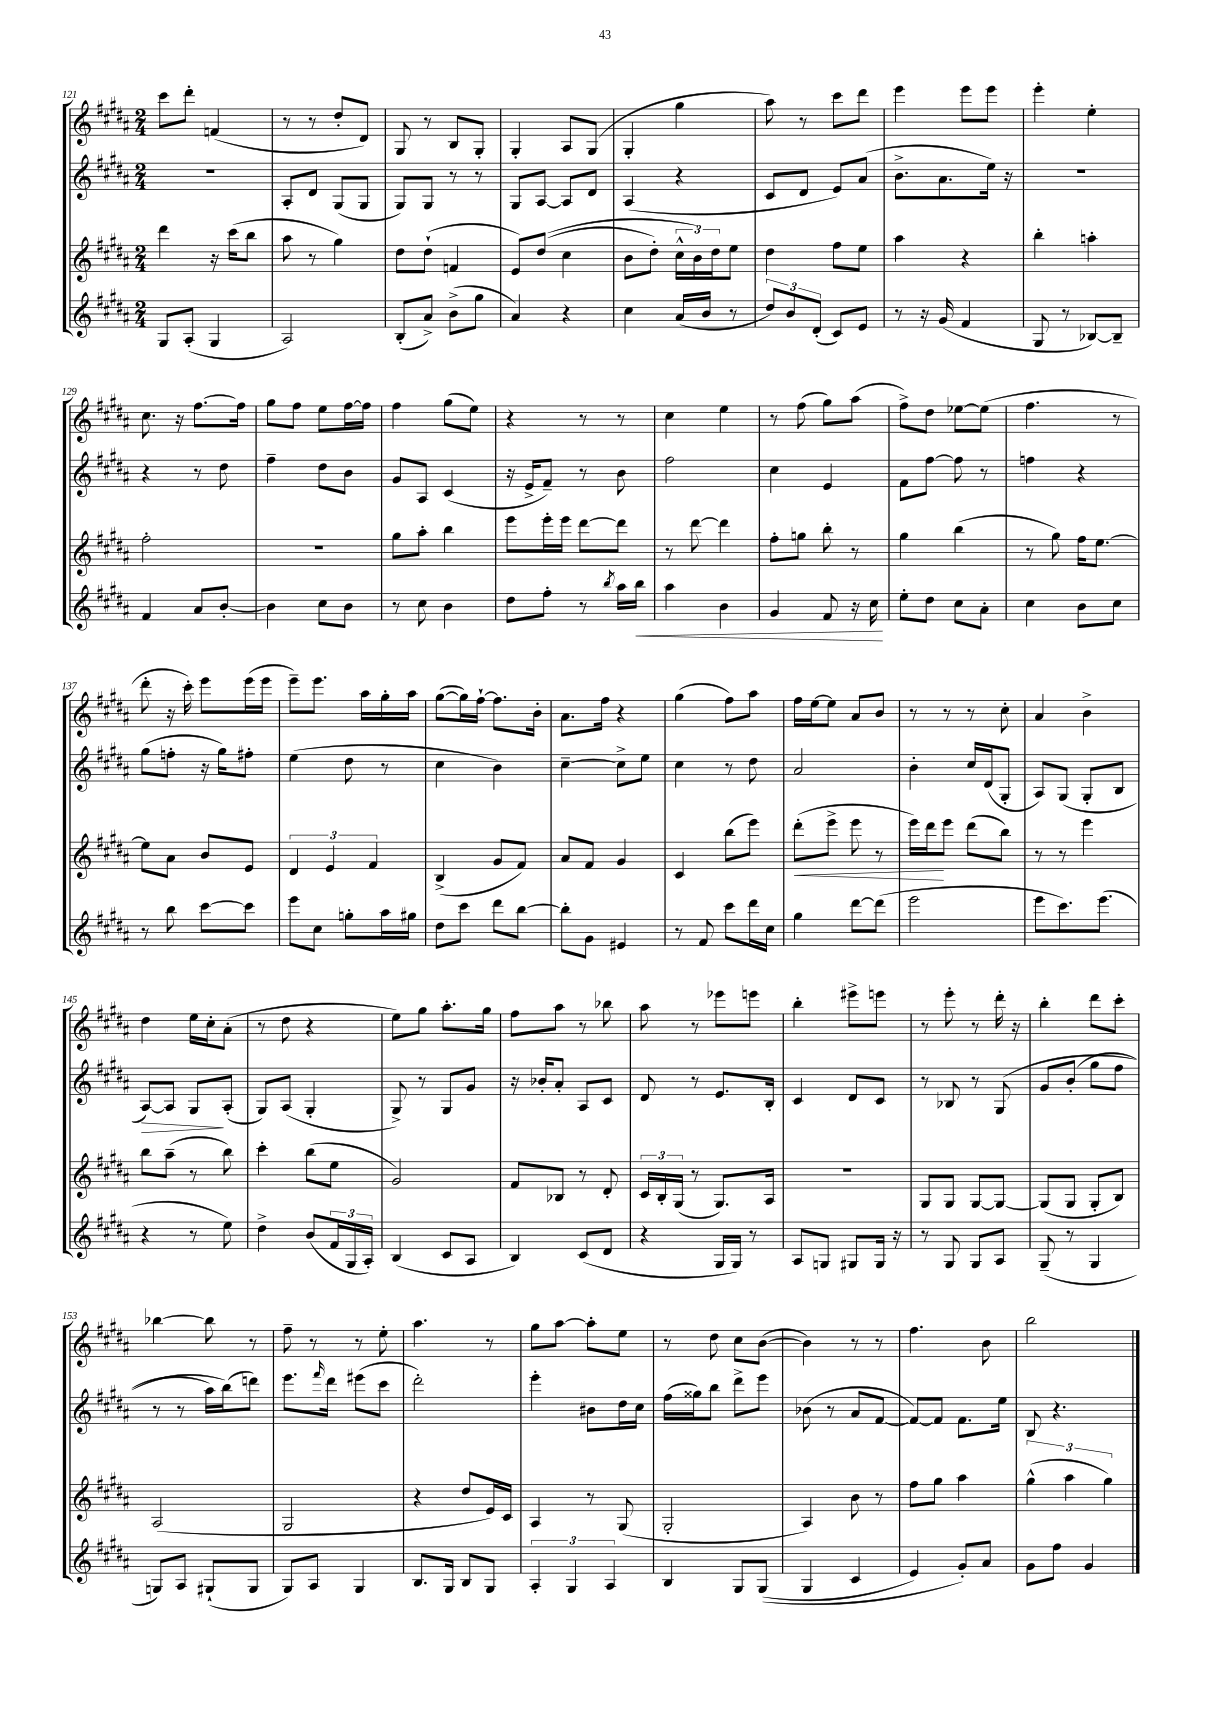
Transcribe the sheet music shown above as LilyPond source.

<<
\new StaffGroup <<
\new Staff = "s0" {
    \clef treble \key b \major \numericTimeSignature \time 2/4
    cis'''8 dis'''8-. f'4( |
    r8 r8 dis''8-. dis'8) |
    gis8 r8 b8 gis8-. |
    gis4-. ais8 gis8( |
    gis4-. gis''4 |
    ais''8) r8 cis'''8 dis'''8 |
    e'''4 e'''8 e'''8 |
    e'''4-. e''4-. |
    cis''8. r16 fis''8.~ fis''16 |
    gis''8 fis''8 e''8 fis''16~ fis''16 |
    fis''4 gis''8( e''8) |
    r4 r8 r8 |
    cis''4 e''4 |
    r8 fis''8( gis''8) ais''8( |
    fis''8->) dis''8 ees''8~ ees''8( |
    fis''4. r8 |
    dis'''8-. r16 cis'''16-.) e'''8 e'''16( e'''16 |
    e'''8--) e'''8. ais''16 gis''16-. ais''16 |
    gis''8~( gis''16) fis''16~-! fis''8. b'16-. |
    ais'8. fis''16 r4 |
    gis''4( fis''8) ais''8 |
    fis''16 e''16~ e''8 ais'8 b'8 |
    r8 r8 r8 cis''8-. |
    ais'4 b'4-> |
    dis''4 e''16 cis''16-. ais'8-.( |
    r8 dis''8 r4 |
    e''8) gis''8 ais''8.-. gis''16 |
    fis''8 ais''8 r8 bes''8 |
    ais''8 r8 ees'''8 e'''8 |
    b''4-. eis'''8-> e'''8 |
    r8 e'''8-. r8 dis'''16-. r16 |
    b''4-. dis'''8 cis'''8-. |
    bes''4~ bes''8 r8 |
    fis''8-- r8 r8 e''8-. |
    ais''4. r8 |
    gis''8 ais''8~ ais''8-. e''8 |
    r8 dis''8 cis''8 b'8~( |
    b'4) r8 r8 |
    fis''4. b'8 |
    b''2 \bar "|." |
}
\new Staff = "s1" {
    \clef treble \key b \major \numericTimeSignature \time 2/4
    R2 |
    ais8-. dis'8 gis8( gis8 |
    gis8) gis8 r8 r8 |
    gis8 ais8~ ais8 dis'8 |
    ais4( r4 |
    cis'8 dis'8 e'8) ais'8( |
    b'8.-> ais'8. e''16) r16 |
    R2 |
    r4 r8 dis''8 |
    fis''4-- dis''8 b'8 |
    gis'8 ais8 cis'4( |
    r16 e'16-> fis'8--) r8 b'8 |
    fis''2 |
    cis''4 e'4 |
    fis'8 fis''8~ fis''8 r8 |
    f''4 r4 |
    gis''8( f''8-. r16 gis''16) fis''8-. |
    e''4( dis''8 r8 |
    cis''4 b'4) |
    cis''4~-- cis''8-> e''8 |
    cis''4 r8 dis''8 |
    ais'2 |
    b'4-. cis''16 dis'16( gis8-. |
    ais8) gis8( gis8-. b8 |
    ais8~\>) ais8 gis8\! ais8-.( |
    gis8) ais8( gis4-. |
    gis8->) r8 gis8 gis'8 |
    r16 bes'16-. ais'8-. ais8 cis'8 |
    dis'8 r8 e'8. b16-. |
    cis'4 dis'8 cis'8 |
    r8 bes8 r8 gis8\( |
    gis'8 b'8-.( gis''8 fis''8 |
    r8 r8 ais''16) b''16(\) d'''8) |
    e'''8. \grace { fis'''16 } dis'''16 eis'''8( cis'''8 |
    dis'''2-.) |
    e'''4-. bis'8 dis''16 cis''16 |
    fis''16( gisis''16) b''8 dis'''8-> e'''8 |
    bes'8( r8 ais'8 fis'8~ |
    fis'8~) fis'8 fis'8. e''16 |
    b8 r4. \bar "|." |
}
\new Staff = "s2" {
    \clef treble \key b \major \numericTimeSignature \time 2/4
    dis'''4 r16 cis'''16( b''8 |
    ais''8 r8 gis''4) |
    dis''8 dis''8-!( f'4 |
    e'8) dis''8(\( cis''4 |
    b'8 dis''8-.) \tuplet 3/2 { cis''16-^ b'16\) dis''16 } e''8 |
    dis''4 fis''8 e''8 |
    ais''4 r4 |
    b''4-. a''4-. |
    fis''2-. |
    R2 |
    gis''8 ais''8-. b''4 |
    e'''8 e'''16-. e'''16 dis'''8~ dis'''8 |
    r8 dis'''8~ dis'''4 |
    fis''8-. g''8 b''8-. r8 |
    gis''4 b''4( |
    r8 gis''8) fis''16 e''8.~ |
    e''8 ais'8 b'8 e'8 |
    \tuplet 3/2 { dis'4 e'4 fis'4 } |
    b4->( gis'8 fis'8) |
    ais'8 fis'8 gis'4 |
    cis'4 b''8( e'''8) |
    dis'''8-.\<( e'''8-> e'''8 r8 |
    e'''16) dis'''16\! e'''8 dis'''8( b''8) |
    r8 r8 e'''4 |
    b''8 ais''8--( r8 b''8) |
    cis'''4-. b''8( e''8 |
    gis'2) |
    fis'8 bes8 r8 dis'8-. |
    \tuplet 3/2 { cis'16 b16-. gis16( } r8 gis8.) ais16 |
    r2 |
    gis8 gis8 gis8~ gis8~ |
    gis8( gis8 gis8-. b8) |
    ais2( |
    gis2 |
    r4 dis''8 e'16) cis'16 |
    ais4 r8 gis8( |
    gis2-. |
    ais4) b'8 r8 |
    fis''8 gis''8 ais''4 |
    \tuplet 3/2 { gis''4-^( ais''4 gis''4) } \bar "|." |
}
\new Staff = "s3" {
    \clef treble \key b \major \numericTimeSignature \time 2/4
    gis8 ais8-.( gis4 |
    ais2) |
    b8-.( ais'8->) b'8->( gis''8 |
    ais'4) r4 |
    cis''4 ais'16( b'16 r8 |
    \tuplet 3/2 { dis''8) b'8 dis'8-.( } cis'8) e'8 |
    r8 r16 gis'16( fis'4 |
    gis8 r8 bes8~) bes8-- |
    fis'4 ais'8 b'8~-. |
    b'4 cis''8 b'8 |
    r8 cis''8 b'4 |
    dis''8 fis''8-. r8 \acciaccatura { b''8 } ais''16 b''16\< |
    ais''4 b'4 |
    gis'4 fis'8 r16 cis''16\! |
    e''8-. dis''8 cis''8 ais'8-. |
    cis''4 b'8 cis''8 |
    r8 b''8 cis'''8~ cis'''8 |
    e'''8 cis''8 g''8-. ais''16 gis''16 |
    dis''8 cis'''8 dis'''8 b''8~ |
    b''8-. gis'8 eis'4 |
    r8 fis'8 cis'''8 dis'''16 cis''16 |
    gis''4 dis'''8~ dis'''8( |
    e'''2 |
    e'''8 cis'''8.) e'''8.( |
    r4 r8 e''8) |
    dis''4-> b'8( \tuplet 3/2 { fis'16 gis16 ais16-.) } |
    b4( cis'8 ais8 |
    b4) cis'8( dis'8 |
    r4 gis16 gis16) r8 |
    ais8 g8 gis8 gis16 r16 |
    r8 gis8 gis8 ais8 |
    gis8--( r8 gis4 |
    g8) ais8 gis8-!( gis8 |
    gis8) ais8 gis4 |
    b8. gis16 b8 gis8 |
    \tuplet 3/2 { ais4-. gis4 ais4 } |
    b4 gis8 gis8(\( |
    gis4 cis'4 |
    e'4) gis'8-.\) ais'8 |
    gis'8 fis''8 gis'4 \bar "|." |
}
>>
>>
\layout { \context { \Score currentBarNumber = #121 } }
